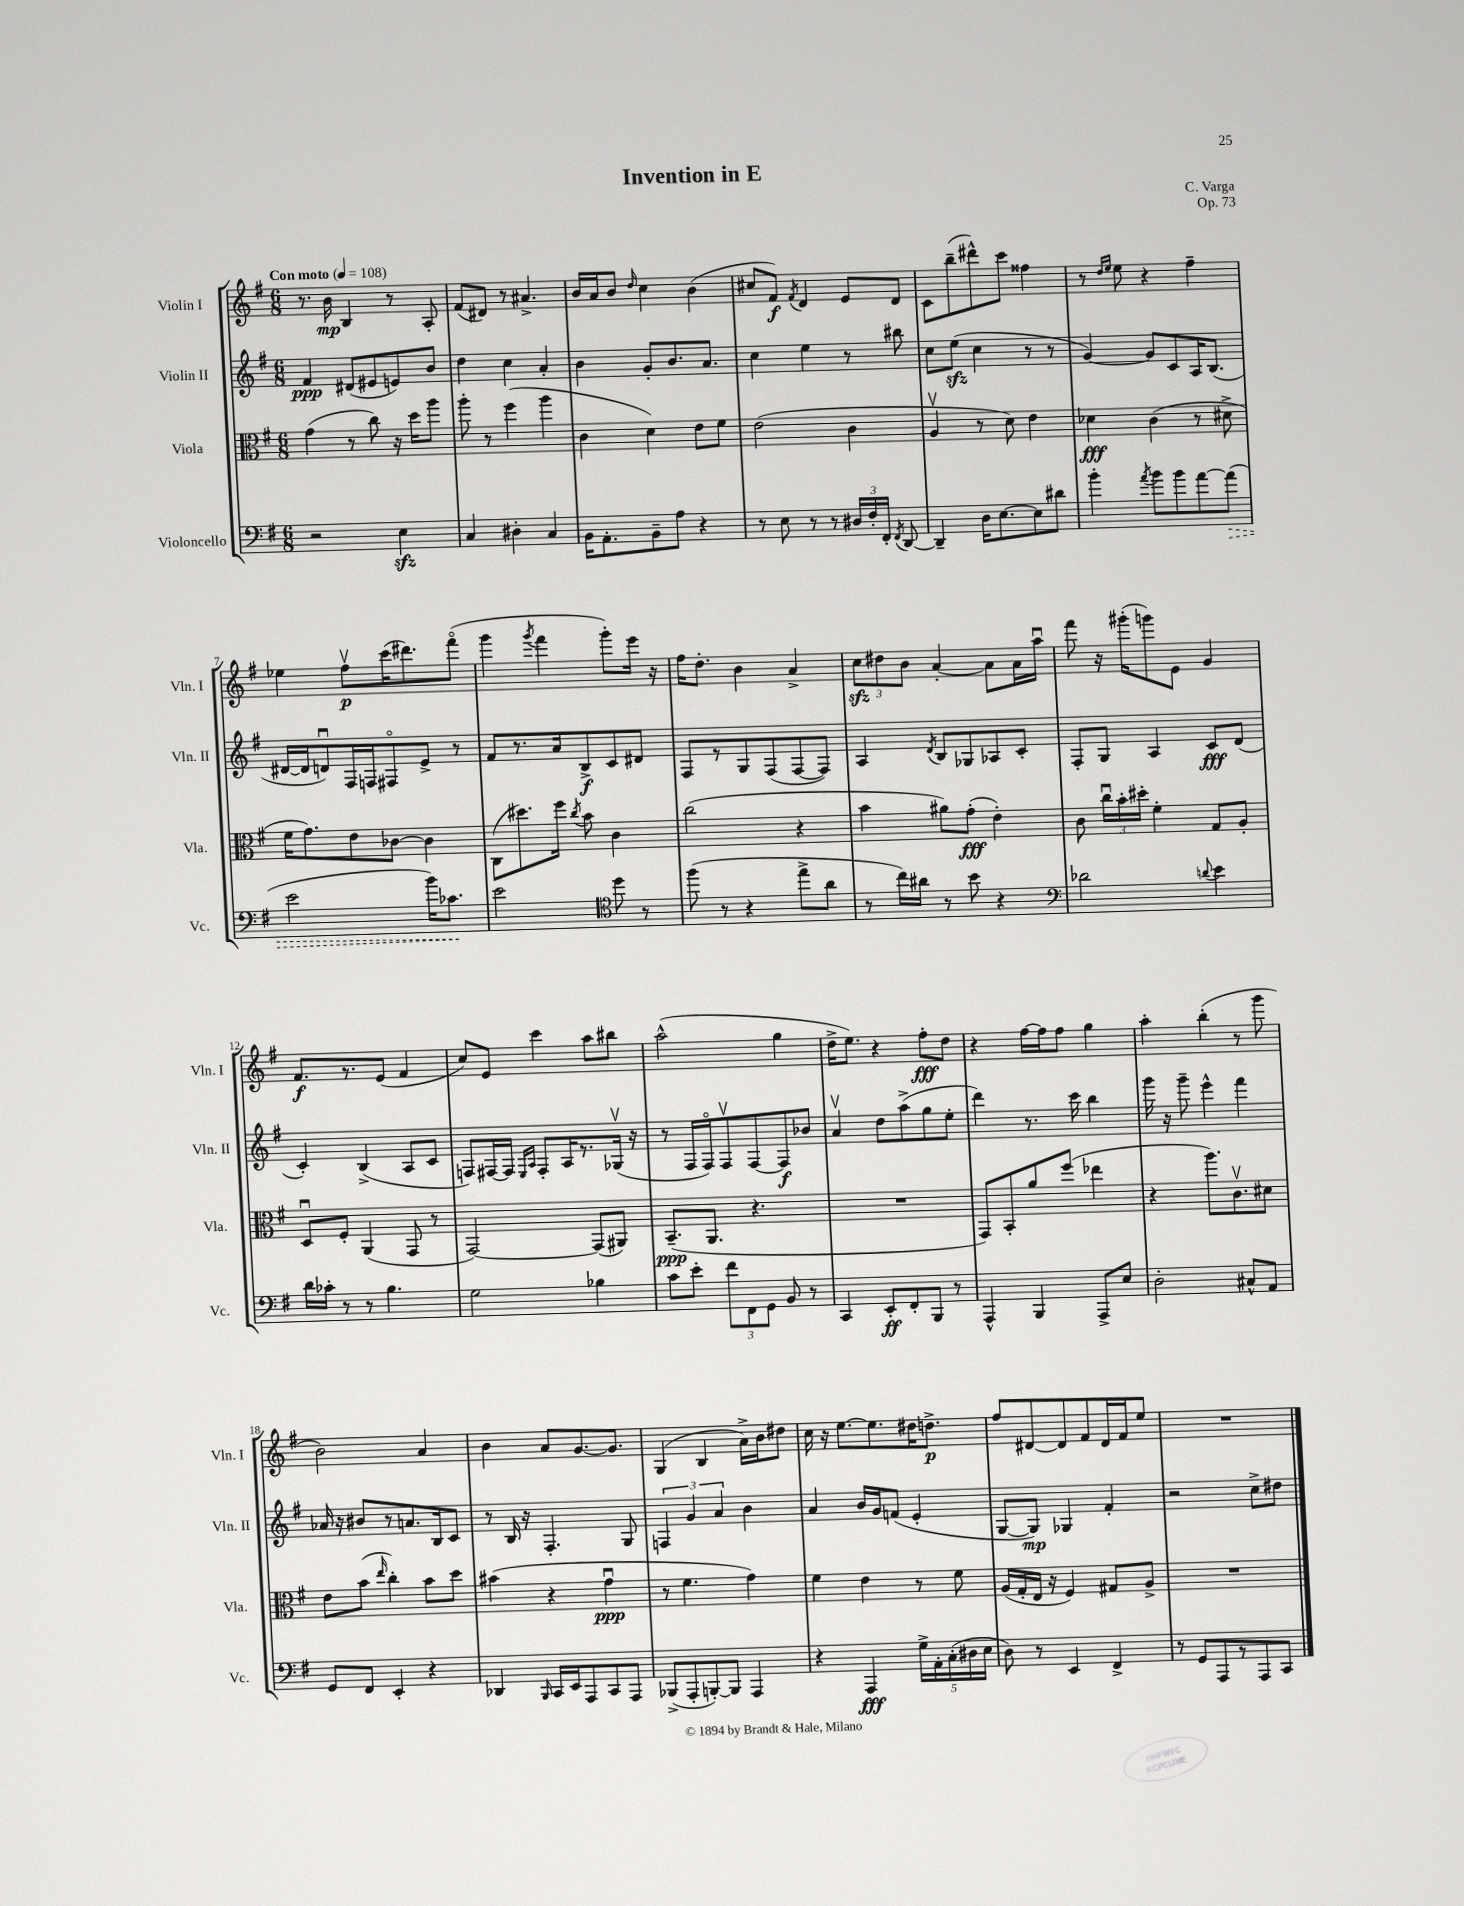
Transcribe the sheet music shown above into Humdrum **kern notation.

**kern	**kern	**kern	**kern
*staff4	*staff3	*staff2	*staff1
*clefF4	*clefC3	*clefG2	*clefG2
*k[f#]	*k[f#]	*k[f#]	*k[f#]
*M6/8	*M6/8	*M6/8	*M6/8
*MM108	*MM108	*MM108	*MM108
2r	(4g	4f#	8.r
.	.	.	16b
.	8r	(8d#	4B
.	8cc)	8e#	.
4E	16r	8e)	8r
.	16dd	.	.
.	8aa	8b	8A'
=	=	=	=
4C	8aa'	4dd	(8f#
.	8r	.	8d#)
4D#'	(4ff#	4cc	8r
.	.	.	4.a#^
4C	4aa	4a'	.
=	=	=	=
16BB	4c	4b	16b
8.AA'	.	.	16a
.	.	.	8b
.	.	.	16qqdd
8BB~	4d)	8g'	4cc
8A	.	8.b	.
4r	8e	.	(4b
.	.	8.a	.
.	8f#	.	.
=	=	=	=
8r	(2e	4cc	8cc#
8E	.	.	8f#)
.	.	.	8qf#
8r	.	4ee	4d
8r	.	.	.
24D#	4c	8r	8e
24F#'	.	.	.
24FF#'	.	.	.
8qFF#	.	.	.
[8DD	.	8bb#	8d
=	=	=	=
4DD~]	4Av	8cc	8c
.	.	(8ee	(8bb~
16D	8r	4cc	8ddd#^^)
[8.E	.	.	.
.	8d)	.	8ccc
8E]	4e	8r	4ff##
8d#	.	8r	.
=	=	=	=
4b'	4d-	[4g)	8r
.	.	.	16qqdd
.	.	.	16qqee
.	.	.	8ee
8qa	.	.	.
8b	(4c	8g]	4r
8b	.	8c	.
[8a	8r	16A	4ff#~
.	.	(8.B	.
(8a]	8d#^	.	.
=	=	=	=
2e	16f#	[16d#	4ee-
.	8.g)	16d#]	.
.	.	8du)	.
.	8e	16F#	8ff#v
.	.	16F	.
.	[8c-	8F#o	(16ccc
.	.	.	8.ddd#)
16b)	4c-]	8e^	.
8.c-	.	.	.
.	.	8r	(8fff#o
=	=	=	=
2e	(8C	8f#	4ggg
.	8.dd#)	8.r	.
.	.	.	8qggg
.	.	.	4fff#
.	16ff#	16a	.
.	8qcc	.	.
.	8b	8B^	.
*clefC4	*	*	*
8dd	4c	8c	8ggg')
8r	.	8d#	16eee
.	.	.	16r
=	=	=	=
(8ff#	(2cc	8F#	16ff#
.	.	.	8.dd'
8r	.	8r	.
4r	.	8G	4b
.	.	(8F#	.
8ee^	4r	[8F#	4a^
8a	.	8F#])	.
=	=	=	=
8r	4b	4A	12cc
.	.	.	12dd#
16cc)	.	.	.
.	.	.	12b
16a#	.	.	.
.	.	8qd	.
8r	8a#)	8B	[4a'
8b	(8g'	8G-	.
4r	4e')	8A-	8a]
.	.	8c'	16a
.	.	.	16aau
=	=	=	=
*clefF4	*	*	*
2d-	8c	8F#'	8fff#
.	24ccu	8G	16r
.	24b'	.	.
.	.	.	(16ggg#'
.	24dd#'	.	.
.	4f#'	4A	8ggg)
.	.	.	8e
8qqd	.	.	.
4e	8G	8c	4g
.	8A'	(8d	.
=	=	=	=
16d	8Du	4c')	8.f#
16c-'	.	.	.
8r	8F#'	.	.
.	.	.	8.r
8r	(4AA	(4B^	.
4.B	.	.	(8e
.	8GG	8A	4f#
.	8r	8c	.
=	=	=	=
2G	[2GG)	8F)	8cc)
.	.	[16F#	8e
.	.	16F#]	.
.	.	16qqE	.
.	.	16qqA	.
.	.	8F#'	4ccc
.	.	16A	.
.	.	8.r	.
4B-	(8GG]	.	8aa
.	8AA#)	(16G-v	8bb#
.	.	16r	.
=	=	=	=
8c	(8.BB~	8r	(2aa^^
8e'	.	16F#	.
.	8.AA	16F#o)	.
12f#	.	8F#v	.
12FF#	.	.	.
.	4.r	[8F#	.
12GG	.	.	.
8BB	.	8F#]	4gg
8r	.	8b-	.
=	=	=	=
4CC	2.r	4av	16dd^
.	.	.	8.ee)
8EE'	.	8dd	4r
8FF#'	.	(8aa^	.
8BBB	.	8gg	8ff#'
8r	.	8ee'	8dd
=	=	=	=
4AAA^^	8GG)	4ddd)	4r
.	8BB'	.	.
4BBB	8a	8.r	[16ff#
.	.	.	16ff#]
.	(8ff#	.	8ff#
.	.	16ccc	.
8AAA^	4ee-	4bb	4gg
8E	.	.	.
=	=	=	=
2D'	4r	16ggg	4aa'
.	.	16r	.
.	.	8ggg~	.
.	8.aa)	4eee^^	(4bb'
.	8.cv	.	.
8C#^^	.	4fff#	8r
8AA	8d#	.	8ggg
=	=	=	=
8GG	8e	16a-	2b)
.	.	16r	.
8FF#	(8b	8b#	.
.	16qqee	.	.
4EE'	4cc')	8r	.
.	.	8.a	.
4r	8b	.	4a
.	.	16B	.
.	8dd	8c	.
=	=	=	=
4DD-	(4b#	8r	4b
.	.	16B	.
.	.	16r	.
16qqBBB	.	.	.
16CC	4r	4.F#'	8a
16EE	.	.	.
8AAA	.	.	[8.g
8CC	4gu	.	.
.	.	.	8.g]
8AAA	.	8G	.
=	=	=	=
(8BBB-^	8r	6F	(4G
8AAA'	4.f#	.	.
.	.	6g	.
[8BBB')	.	.	4B
.	.	6a	.
8BBB]	.	.	.
4AAA	4g)	4b	16a^)
.	.	.	16b
.	.	.	8dd#
=	=	=	=
4r	4f#	4a	16cc
.	.	.	16r
.	.	.	[8.ee
4AAA	4e	16b	.
.	.	16g	8.ee]
.	.	(8f	.
20G^	8r	4e'	16dd#
20AA'	.	.	.
.	.	.	8.dd^
(20C'	.	.	.
.	8f#	.	.
20D#	.	.	.
20E	.	.	.
=	=	=	=
8D)	(16A	[8G	8ff#
.	16G'	.	.
8r	16E	8G])	[8d#
.	16r	.	.
4EE	4F#)	4G-	8d#]
.	.	.	8f#
4FF#^	8G#	4f#'	16d#
.	.	.	16f#
.	8A^	.	8ee
=	=	=	=
8r	2.r	2r	2.r
8GG	.	.	.
8AAA	.	.	.
8r	.	.	.
8AAA	.	8cc^	.
8CC	.	8dd#	.
==	==	==	==
*-	*-	*-	*-
